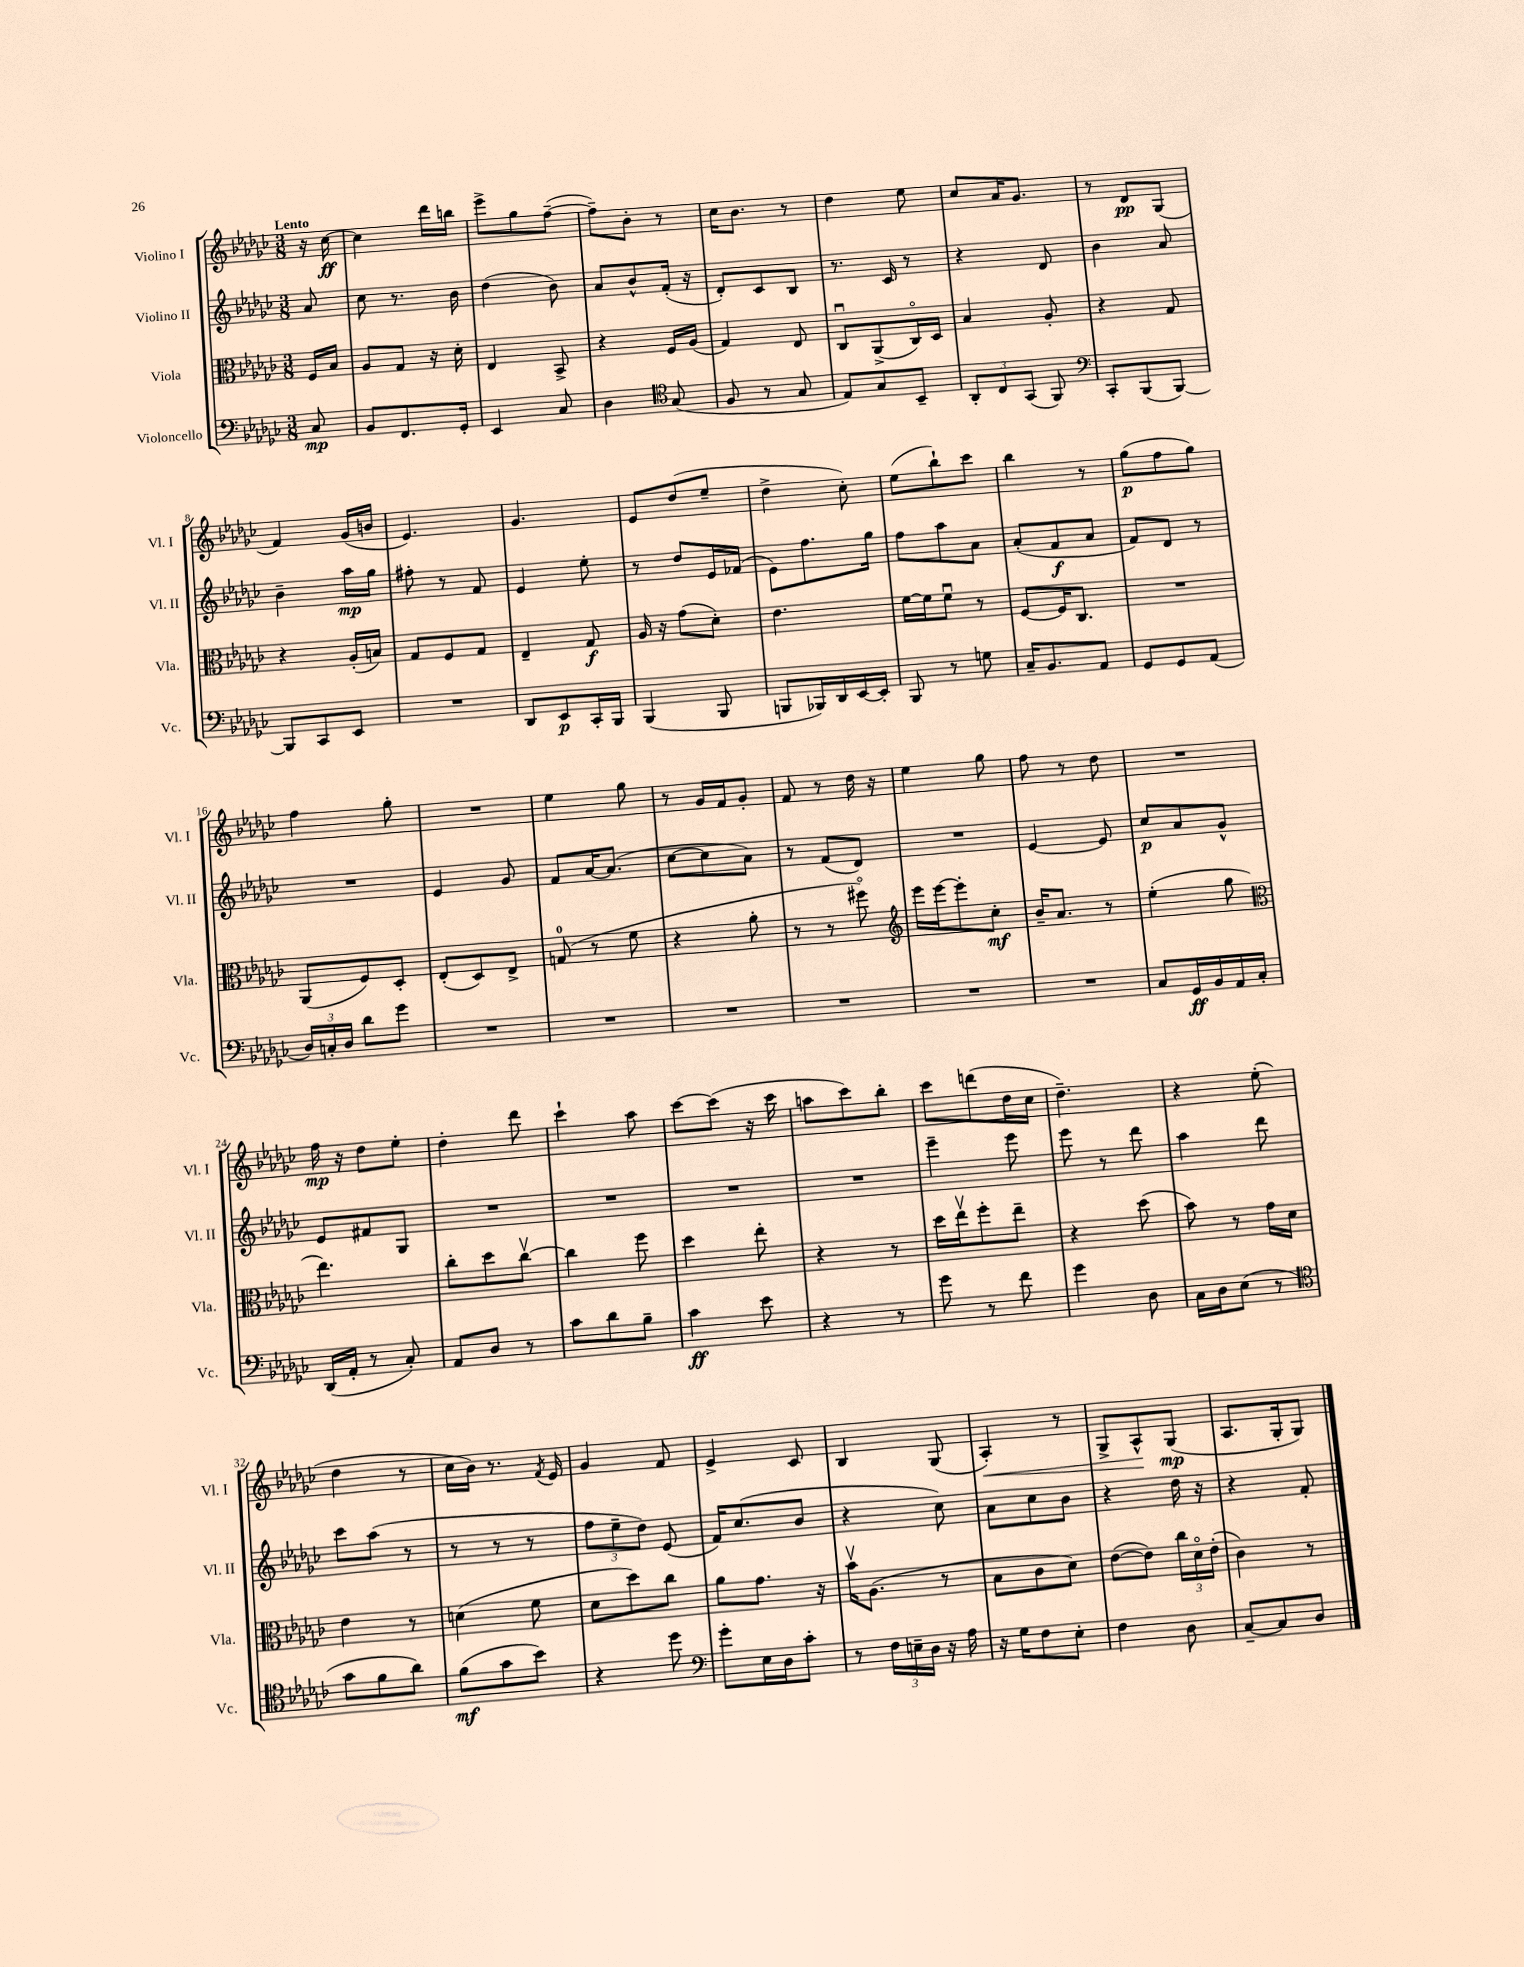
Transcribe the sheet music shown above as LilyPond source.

<<
\new StaffGroup <<
\new Staff = "s0" \with { instrumentName = "Violino I" shortInstrumentName = "Vl. I" } {
    \clef treble \key ges \major \numericTimeSignature \time 3/8 \partial 8 \tempo "Lento"
    \autoBeamOff r16 ces''16~\ff |
    ces''4 des'''16[ b''16] |
    ees'''8[-> ges''8 f''8]~--( |
    f''8[--) bes'8]-. r8 |
    ces''16[ bes'8.] r8 |
    des''4 ees''8 |
    ces''8[ aes'16 ges'8.] |
    r8 des'8[\pp ges8]( |
    f'4) ges'16[( b'16] |
    ees'4.) |
    ges'4. |
    ees'8[ des''8( ees''8]-- |
    des''4-> ces''8-.) |
    ees''8[( bes''8-!) ces'''8] |
    bes''4 r8 |
    ges''8[\p( f''8 ges''8]) |
    f''4 ges''8-. |
    R4. |
    ees''4 ges''8 |
    r8 ges'16[ f'16 ges'8]-. |
    f'8 r8 des''16 r16 |
    ees''4 ges''8 |
    f''8 r8 des''8 |
    R4. |
    f''16\mp r16 des''8[ ees''8]-. |
    des''4-. des'''8 |
    ces'''4-! aes''8 |
    ces'''8[~ ces'''8]( r16 ces'''16 |
    a''8[ ces'''8) bes''8]-. |
    ces'''8[ d'''8( des''16 ces''16] |
    des''4.--) |
    r4 ees''8-.( |
    des''4 r8 |
    ces''16[ bes'16]) r8. \acciaccatura { f'8 } ees'16 |
    ges'4 f'8 |
    ees'4-> ces'8 |
    bes4 ges8( |
    aes4-.\<) r8 |
    ges8[-> aes8-^\! ges8]\mp( |
    aes8.[ ges16-. ges8]) \bar "|." |
}
\new Staff = "s1" \with { instrumentName = "Violino II" shortInstrumentName = "Vl. II" } {
    \clef treble \key ges \major \numericTimeSignature \time 3/8 \partial 8
    \autoBeamOff aes'8 |
    ces''8 r8. bes'16 |
    des''4( bes'8) |
    aes'8[ bes'8-^ f'16]-.( r16 |
    des'8[-.) ces'8 bes8] |
    r8. ces'16 r8 |
    r4 des'8 |
    bes'4 aes'8 |
    bes'4-- aes''16[\mp ges''16] |
    fis''8-. r8 f'8 |
    ees'4 ees''8-. |
    r8 des''8[ ees'16 fes'16]( |
    ees'8[) f''8. ges''16] |
    f''8[ aes''8 aes'8] |
    aes'8[-.( f'8\f aes'8] |
    f'8[) des'8] r8 |
    R4. |
    ees'4 ges'8 |
    f'8[ aes'16~ aes'8.]( |
    ces''8[~ ces''8 aes'8]) |
    r8 f'8[( des'8]) |
    R4. |
    ees'4~ ees'8 |
    ces''8[\p aes'8 ges'8]-^ |
    ees'8[ fis'8 ges8] |
    R4. |
    R4. |
    R4. |
    R4. |
    ees'''4-- ees'''8 |
    ees'''8 r8 des'''8 |
    aes''4 des'''8 |
    ces'''8[ aes''8]( r8 |
    r8 r8 r8 |
    \tuplet 3/2 { f''8[ ees''8-- des''8]) } ees'8( |
    f'16[) ces''8.( bes'8] |
    r4 ces''8) |
    aes'8[ ces''8 bes'8] |
    r4 des''16 r16 |
    r4 f'8-. \bar "|." |
}
\new Staff = "s2" \with { instrumentName = "Viola" shortInstrumentName = "Vla." } {
    \clef alto \key ges \major \numericTimeSignature \time 3/8 \partial 8
    \autoBeamOff f16[ bes16] |
    aes8[ ges8] r16 des'16-. |
    ees4 bes,8-> |
    r4 f16[ aes16]( |
    ges4) ees8 |
    ces8[\downbow aes,8->( ces16\flageolet) des16] |
    bes4 aes8-. |
    r4 ges8 |
    r4 aes16[-.( b16]) |
    ges8[ f8 ges8] |
    ees4-- ges8\f |
    aes16 r16 ges'8[( des'8]-.) |
    ees'4. |
    f'16[~ f'16 f'8]\downbow r8 |
    f8[~ f16 ces8.] |
    R4. |
    aes,8[( f8) des8]-. |
    ees8[-.( des8) ees8]-> |
    g8-0( r8 f'8 |
    r4 aes'8-. |
    r8 r8 fis''8\flageolet) |
    \clef treble ees'''16[ ees'''16~ ees'''8-. ces''8]-.\mf |
    bes'16[-- aes'8.] r8 |
    ees''4-.( ges''8 |
    \clef alto ees''4.) |
    ces''8[-. des''8 ces''8]~\upbow |
    ces''4 f''8 |
    des''4 ees''8-. |
    r4 r8 |
    des''16[ ees''16\upbow f''8-. ees''8]-- |
    r4 des''8( |
    bes'8) r8 ges'16[ des'16] |
    ees'4 r8 |
    d'4( f'8 |
    des'8[ des''8) ces''8] |
    aes'8[ ges'8.] r16 |
    bes'16[\upbow aes8.]( r8 |
    bes8[ ces'8 des'8]) |
    ees'8[~( ees'8]) \tuplet 3/2 { ces''16[ des'16\flageolet ees'16]-.( } |
    ces'4) r8 \bar "|." |
}
\new Staff = "s3" \with { instrumentName = "Violoncello" shortInstrumentName = "Vc." } {
    \clef bass \key ges \major \numericTimeSignature \time 3/8 \partial 8
    \autoBeamOff ces8\mp |
    bes,8[ f,8. ges,16]-. |
    ees,4 ces8 |
    des4 \clef tenor ges8( |
    f8 r8 ges8 |
    ees8[) ges8 bes,8]-- |
    \tuplet 3/2 { aes,8[-. ces8 ges,8]( } f,8) |
    \clef bass ces,8[-. bes,,8( bes,,8]~) |
    bes,,8[ ces,8 ees,8] |
    R4. |
    des,8[ ees,8\p ces,16-. bes,,16] |
    bes,,4( bes,,8 |
    b,,8[ bes,,16) des,16 ees,16~ ees,16]-. |
    bes,,8 r8 g8 |
    ces16[-- bes,8. aes,8] |
    ges,8[ ges,8 aes,8]( |
    \tuplet 3/2 { des16[) c16-. des16] } des'8[ ges'8] |
    R4. |
    R4. |
    R4. |
    R4. |
    R4. |
    R4. |
    ces8[ ges,16\ff bes,16 aes,16 ces16]-. |
    des,16[( aes,16]-. r8 ces8-.) |
    aes,8[ des8] r8 |
    ces'8[ des'8 bes8]-- |
    ces'4\ff ees'8 |
    r4 r8 |
    ges'8 r8 f'8 |
    ges'4 des8 |
    ces16[ des16 ees8]( r8 |
    \clef tenor ges'8[ f'8 aes'8]) |
    f'8[\mf( ges'8 bes'8]) |
    r4 des''8 |
    \clef bass ges'8[-. ees16 des16 ces'8]-. |
    r8 \tuplet 3/2 { f16[ e16-- des16] } r16 aes16 |
    r16 ges16[ f8 ees8]-. |
    f4 des8 |
    ces8[~-- ces8 des8] \bar "|." |
}
>>
>>
